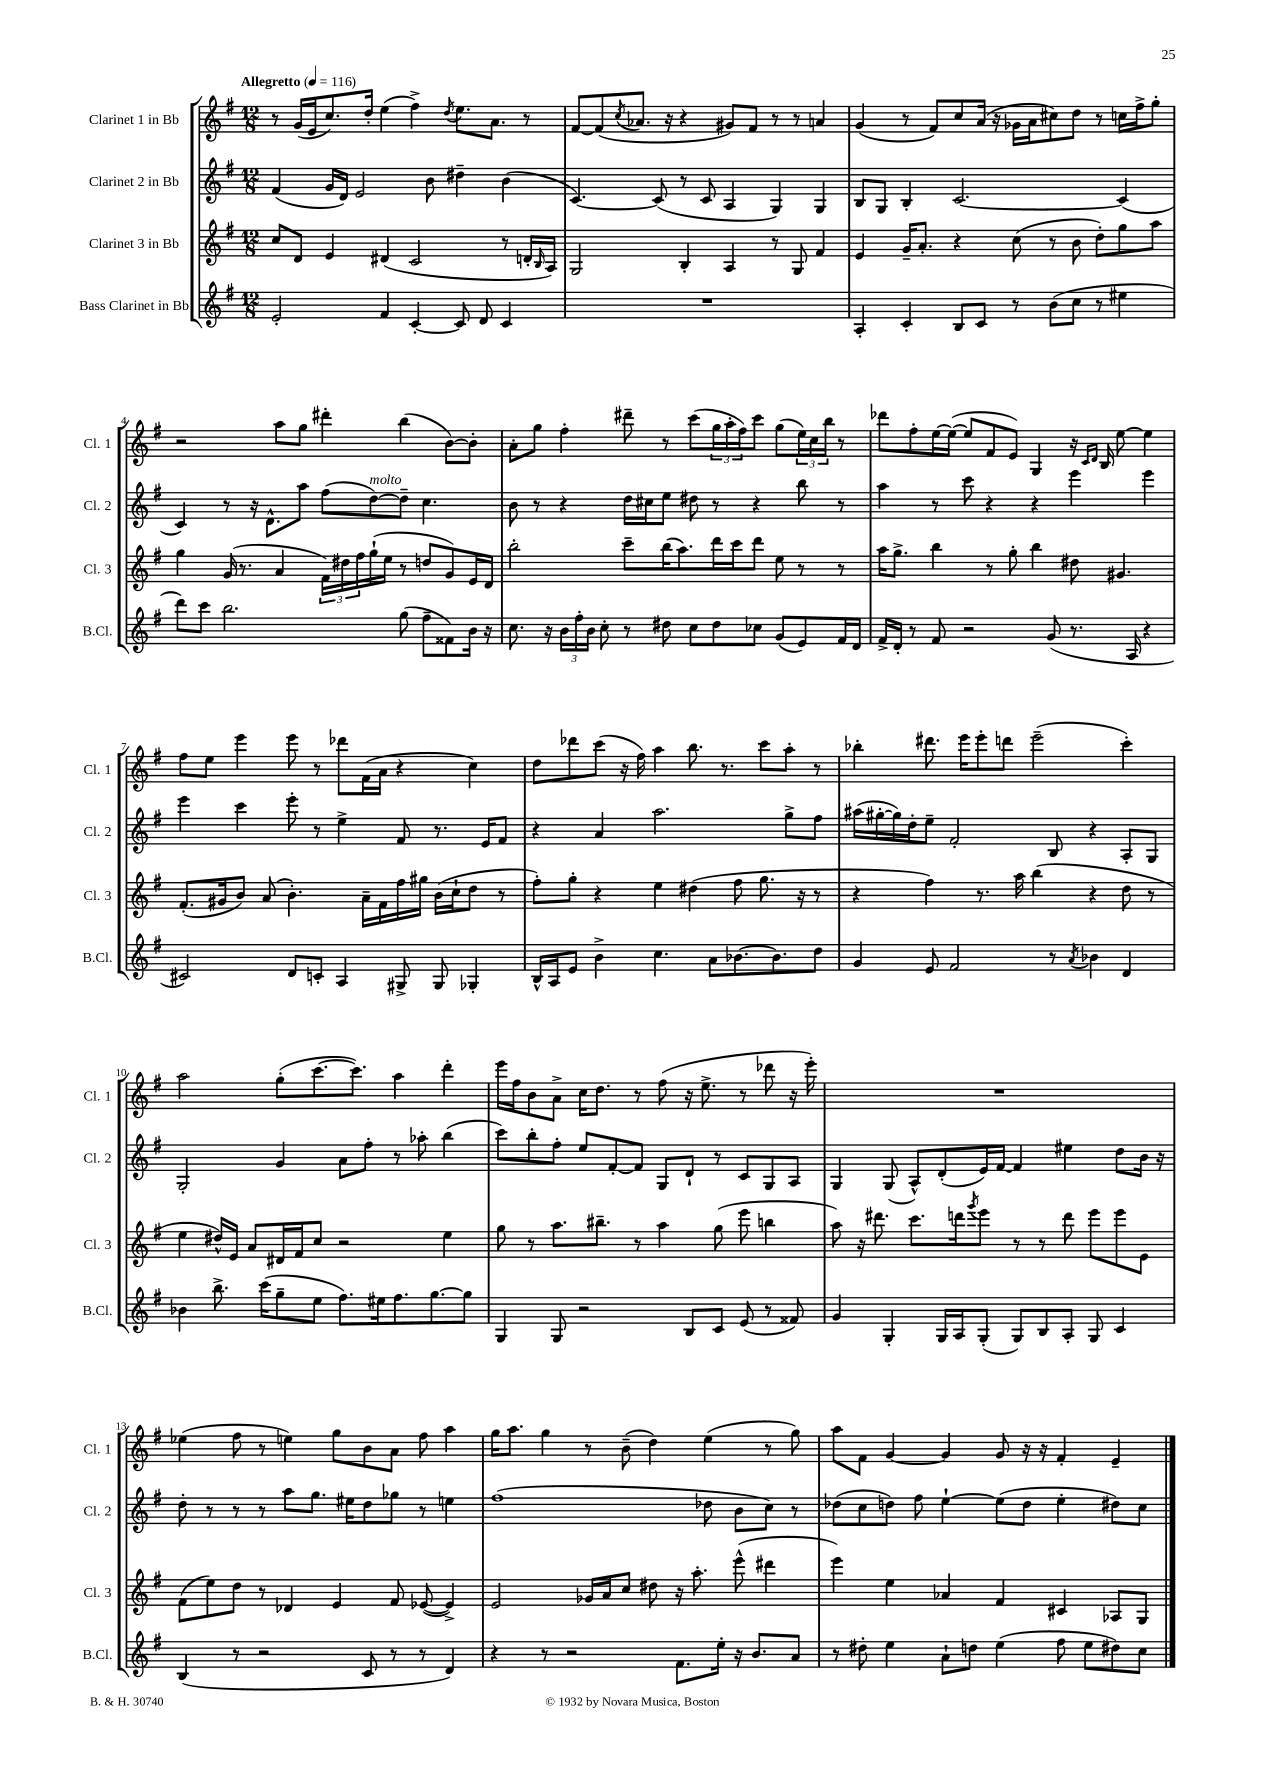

**kern	**kern	**kern	**kern
*part4	*part3	*part2	*part1
*staff4	*staff3	*staff2	*staff1
*I"Bass Clarinet in Bb	*I"Clarinet 3 in Bb	*I"Clarinet 2 in Bb	*I"Clarinet 1 in Bb
*I'B.Cl.	*I'Cl. 3	*I'Cl. 2	*I'Cl. 1
*clefG2	*clefG2	*clefG2	*clefG2
*k[f#]	*k[f#]	*k[f#]	*k[f#]
*M12/8	*M12/8	*M12/8	*M12/8
*MM116	*MM116	*MM116	*MM116
=1	=1	=1	=1
!	!	!	!LO:TX:a:B:t=Allegretto
2e'/	8cc/L	(4f#/	8r
.	8d/J	.	(16g/LL
.	.	.	16e/J
.	4e/	16g/LL	8.cc/)
.	.	16d/JJ)	.
.	.	2e/	.
.	.	.	16dd'/Jk
4f#/	(4d#X/	.	(4ee\
[4c'/	2c/	.	4ff#^\)
.	.	8b\	.
.	.	.	8qdd/
8c/]	.	4dd#X~\	8.ee\L
8d/	.	.	.
.	.	.	8.a\J
4c/	8r	(4b\	.
.	16dn'/LL	.	8r
.	16qqB/	.	.
.	16A/JJ)	.	.
=2	=2	=2	=2
1.r	2G/	[4.c/)	[8f#/L
.	.	.	(8f#/]
.	.	.	8qcc/
.	.	.	8.a-X/J
.	.	(8c/]	.
.	.	.	16r
.	4B'/	8r	4r
.	.	8c/	.
.	4A/	4A/	8g#X/L)
.	.	.	8f#/J
.	8r	4G/)	8r
.	8G/	.	8r
.	4f#/	4G/	4an/
=3	=3	=3	=3
4A'/	4e/	8B/L	(4g/
.	.	8G/J	.
4c'/	16g~/KL	4B'/	8r
.	8.a'/J	.	.
.	.	.	8f#/L)
8B/L	4r	[2.c/	8cc/
8c/J	.	.	(16a/Jk
.	.	.	16r
8r	(8cc\	.	16g-X\LL
.	.	.	16a\J
(8b\L	8r	.	8cc#X\)
8cc\J	8b\	.	8dd\J
8r	8dd'\L)	.	8r
4ee#X\	8gg\	(4c/]	16ccn\LL
.	.	.	16ff#^\J
.	8aa\J	.	8gg'\J
!!LO:LB:g=z
=4	=4	=4	=4
8ddd\L)	4gg\	4c/)	2r
8ccc\J	.	.	.
2.bb\	(16g/	8r	.
.	8.r	.	.
.	.	16r	.
.	.	8.d^^\L	.
.	4a/	.	8aa\L
.	.	8aa\J	8gg\J
.	24f#\LL)	(8ff#\L	4ddd#X'\
.	24dd#X\	.	.
.	24ff#\	.	.
!	!	!LO:TX:a:i:t=molto	!
.	(16gg`\	[8dd\)	.
.	16ee\JJ	.	.
(8gg\	8r	8dd~\J]	(4bb\
8ff#~\L	8ddn/L	4.cc\	.
8f##X\)	8g/)	.	[8b\L)
16b\Jk	16e/L	.	8b'\J]
16r	16d/JJ	.	.
=5	=5	=5	=5
8.cc\	2bb'\	8b\	8a'\L
.	.	8r	8gg\J
16r	.	.	.
24b\LL	.	4r	4ff#'\
24ff#'\	.	.	.
24b\JJ	.	.	.
8cc'\	.	.	.
8r	8ccc~\L	16dd\LL	8ddd#X~\
.	.	16cc#X\J	.
8dd#X\	(16bb\K	8ee\J	8r
.	8.aa\)	.	.
8cc\L	.	8dd#X\	(8ccc\L
8dd#\	16ddd\L	8r	24gg\L
.	.	.	24aa'\
.	16ccc\J	.	.
.	.	.	24ff#\J)
8cc-X\J	8ddd\J	4r	8ccc\J
(8g/L	8ee\	.	(8gg\L
8e/)	8r	8bb\	24ee\L)
.	.	.	24cc\
.	.	.	24bb\JJ
16f#/L	8r	8r	8r
16d/JJ	.	.	.
=6	=6	=6	=6
16f#^/LL	16aa\KL	4aa\	8ddd-X\L
16d'/JJ	8.gg^\J	.	.
8r	.	.	8ff#'\
8f#/	4bb\	8r	[16ee\L
.	.	.	(16ee\JJ_
2r	.	8ccc\	8ee/L]
.	8r	4r	8f#/
.	8gg'\	.	8e/J)
.	4bb\	4r	4G/
(8g/	.	.	.
8.r	8dd#X\	4eee\	16r
.	.	.	16qqc/LL
.	.	.	16qqd/JJ
.	.	.	16B/
.	4.g#X/	.	[8ee\
16A/	.	.	.
4r	.	4eee\	4ee\]
!!LO:LB:g=z
=7	=7	=7	=7
2c#X/)	(8.f#'/L	4eee\	8ff#\L
.	.	.	8ee\J
.	16g#X/k	.	.
.	8b/J)	4ccc\	4eee\
.	(8a/	.	.
8d/L	4.b'\)	8eee'\	8eee\
8cn'/J	.	8r	8r
4A/	.	4ee^\	8ddd-X\L
.	16a~\LL	.	(16f#\L
.	16f#\	.	16a\JJ
8G#X^/	16ff#\	8f#/	4r
.	16gg#X\JJ	.	.
8G#/	(16b\LL	8.r	.
.	16cc`\J	.	.
4G-X'/	8dd\J	.	4cc\)
.	.	16e/KL	.
.	8r	8f#/J	.
=8	=8	=8	=8
16B^^/LL	8ff#'\L)	4r	8dd\L
16A/J	.	.	.
8e/J	8gg'\J	.	8ddd-X\
4b^\	4r	4a/	(8ccc\J
.	.	.	16r
.	.	.	16ff#\)
4.cc\	4ee\	2.aa\	4aa\
.	(4dd#X\	.	8.bb\
8a\L	.	.	.
.	.	.	8.r
[8.b-X\	8ff#\	.	.
.	8.gg\	.	8ccc\L
8.b-\]	.	.	.
.	.	8gg^\L	8aa'\J
.	16r	.	.
8dd\J	8r	8ff#\J	8r
=9	=9	=9	=9
4g/	4r	(16aa#X\LL	4bb-X'\
.	.	[16gg#X'\	.
.	.	16gg#\])	.
.	.	16dd'\J	.
8e/	4ff#\)	8ee~\J	8.ddd#X\
2f#/	.	2f#'/	.
.	.	.	16eee\KL
.	8.r	.	8eee'\
.	.	.	8dddn\J
.	16aa\	.	.
.	(4bb\	.	(2eee~\
8r	.	8B/	.
8qa/	.	.	.
4b-X\	4r	4r	.
4d/	8dd\	8A'/L	4ccc'\)
.	8r	8G/J	.
!!LO:LB:g=z
=10	=10	=10	=10
4b-X\	4ee\	2G'/	2aa\
8.bb^\	16dd#X^^/LL)	.	.
.	16e/JJ	.	.
.	8a/L	.	.
(16ccc\KL	.	.	.
8gg~\	16d#X/L	4g/	(8gg'\L
.	16f#/J	.	.
8ee\J	8cc/J	.	[8.ccc\
8.ff#\L)	2r	8a\L	.
.	.	.	8.ccc\J])
.	.	8ff#'\J	.
16ee#X\k	.	.	.
8.ff#\	.	8r	4aa\
.	.	8aa-X'\	.
[8.gg\	.	.	.
.	4ee\	(4bb\	4ddd'\
8gg\J]	.	.	.
=11	=11	=11	=11
4G/	8gg\	8ccc\L)	16eee\LL
.	.	.	16ff#\J
.	8r	8bb'\	8b\
8G/	8.aa\L	8ff#'\J	8a^\J
2r	.	8ee/L	16cc\KL
.	8.bb#X~\J	.	8.dd\J
.	.	[8f#'/	.
.	8r	8f#/J]	8r
.	4aa\	8G/L	(8ff#\
8B/L	.	8d`/J	16r
.	.	.	8.ee^\
8c/J	(8gg\	8r	.
(8e/	8eee\	8c/L	8r
8r	4bbn\	8G/	8ddd-X\
8f##X/)	.	8A/J	16r
.	.	.	16eee'\)
=12	=12	=12	=12
4g/	8aa\)	4G/	1.r
.	16r	.	.
.	8.ddd#X\	.	.
4G'/	.	(8G/	.
.	8.ccc\L	8A^^/L)	.
16G/LL	.	(8d'/	.
16A/J	16dddn\k	.	.
.	8qggg/	.	.
(8G'/J	8eee\J	16e/L)	.
.	.	[16f#/JJ	.
8G/L)	8r	4f#/]	.
8B/	8r	.	.
8A'/J	8ddd\	4ee#X\	.
8G/	8eee\L	.	.
4c/	8eee\	8dd\L	.
.	8e\J	16b\Jk	.
.	.	16r	.
!!LO:LB:g=z
=13	=13	=13	=13
(4B/	(8f#\L	8dd'\	(4ee-X\
.	8ee\)	8r	.
8r	8dd\J	8r	8ff#\
2r	8r	8r	8r
.	4d-X/	8aa\L	4een\)
.	.	8.gg\J	.
.	4e/	.	8gg\L
.	.	16ee#X\KL	.
8c/	.	8dd\	8b\
8r	8f#/	8gg-X\J	8a\J
8r	([8e-X/	8r	8ff#\
4d/)	4e-^/])	4een\	4aa\
=14	=14	=14	=14
4r	2e/	(1ff#	16gg\KL
.	.	.	8.aa\J
8r	.	.	4gg\
2r	.	.	.
.	16g-X/LL	.	8r
.	16a/J	.	.
.	8cc/J	.	(8b~\
.	8dd#X\	.	4dd\)
8.f#\L	16r	.	.
.	8.aa'\	.	.
.	.	8dd-X\	(4ee\
16ee'\Jk	.	.	.
16r	(8eee^^\	8b\L	.
8.b/L	.	.	.
.	4ddd#X\	8cc\J)	8r
8a/J	.	8r	8gg\)
=15	=15	=15	=15
8r	4eee\)	(8dd-X\L	8aa\L
8dd#X'\	.	8cc\	8f#\J
4ee\	4ee\	8ddn\J)	[4g/
.	.	8ff#\	.
8a`\L	4a-X/	[4ee`\	4g/]
8ddn\J	.	.	.
(4ee\	4f#/	(8ee\L]	8g/
.	.	8dd\J	16r
.	.	.	16r
8ff#\	4c#X/	4ee'\	4f#'/
8ee\L	.	.	.
8dd#X\)	8A-X/L	8dd#X\L)	4e~/
8cc\J	8G/J	8cc\J	.
==	==	==	==
*-	*-	*-	*-
